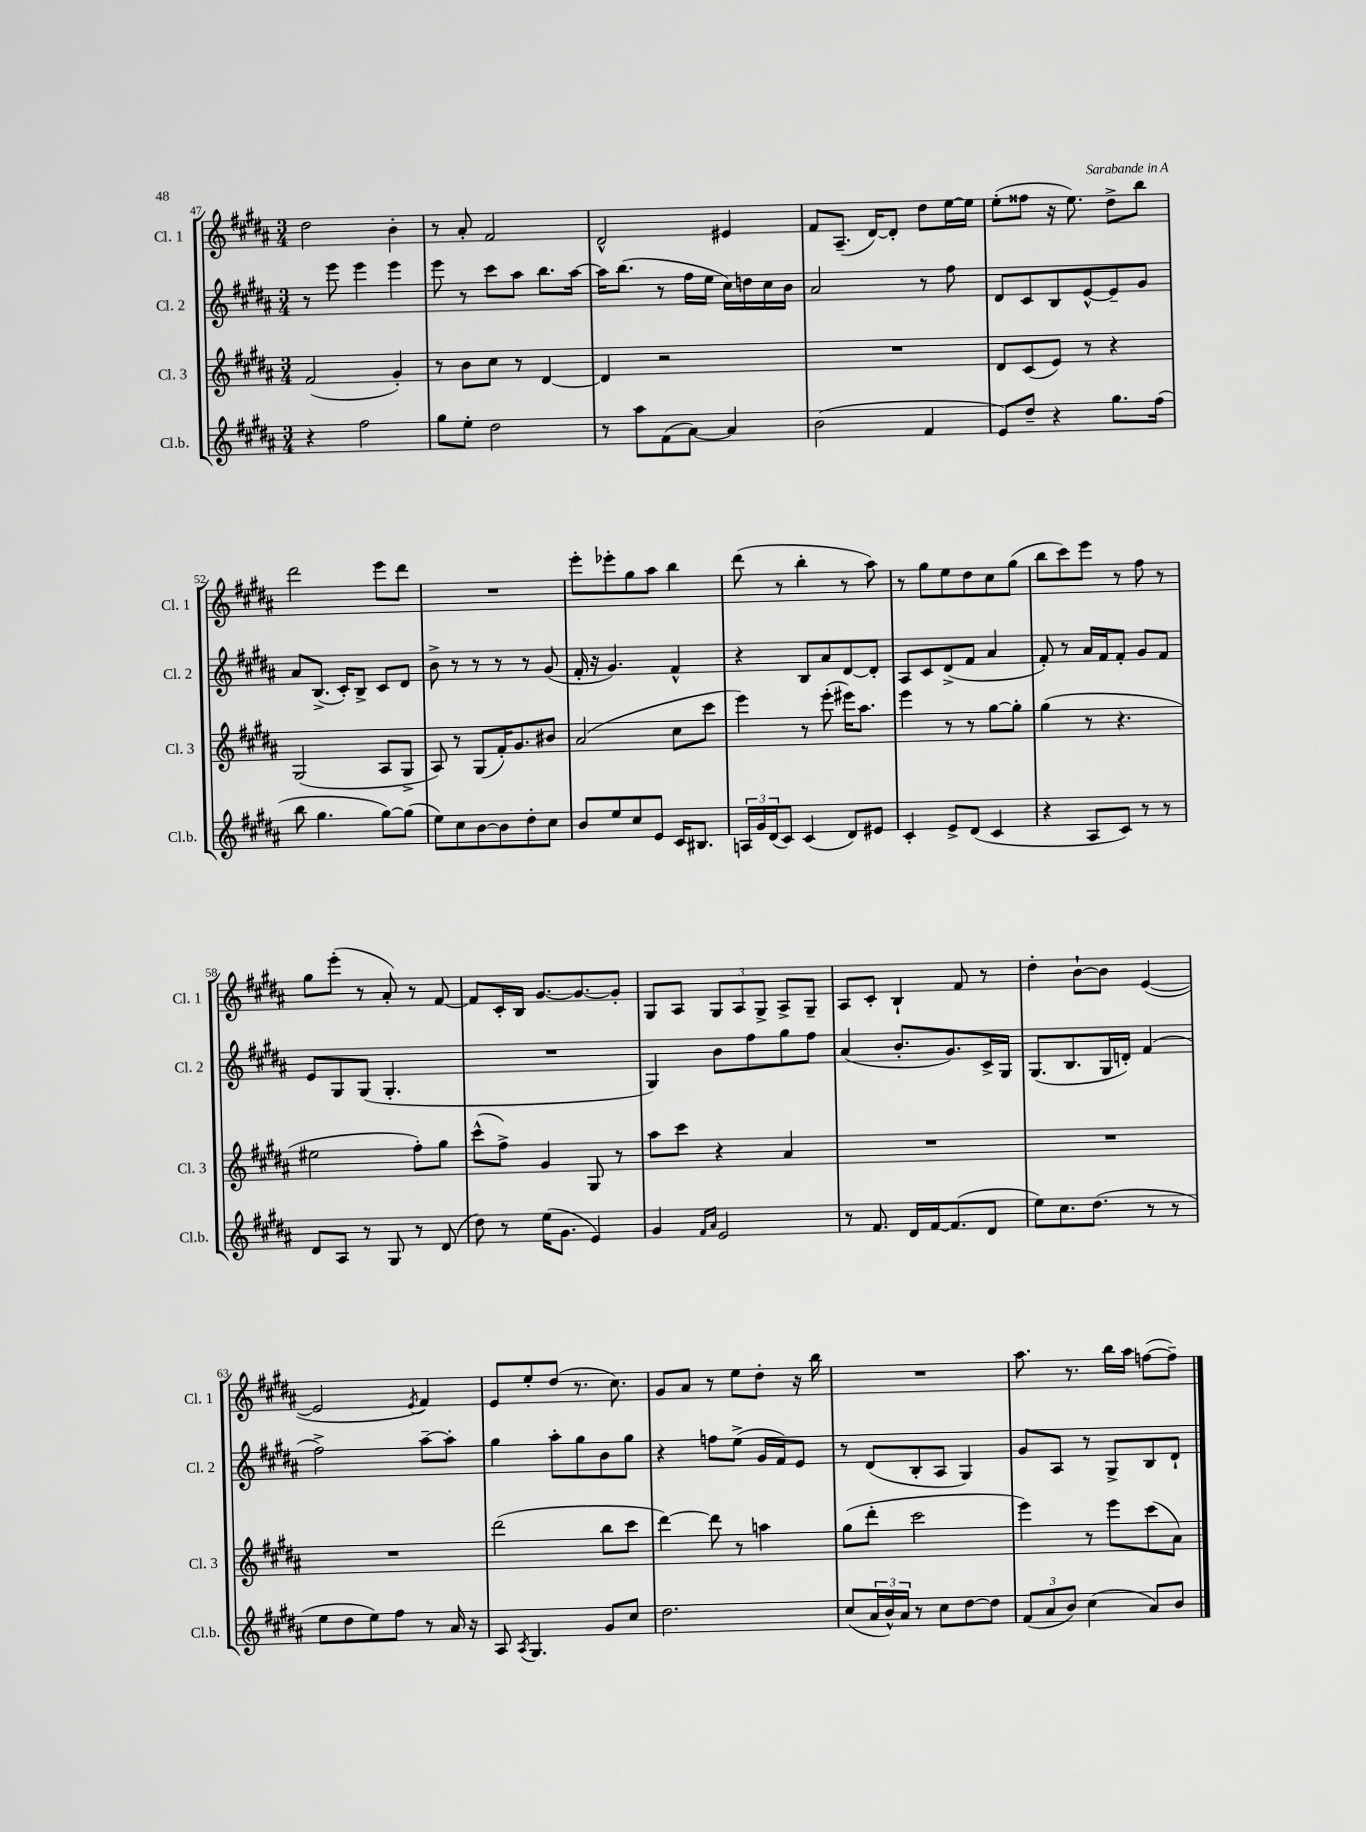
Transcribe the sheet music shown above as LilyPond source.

<<
\new StaffGroup <<
\new Staff = "s0" \with { instrumentName = "Cl. 1" shortInstrumentName = "Cl. 1" } {
    \clef treble \key b \major \numericTimeSignature \time 3/4
    dis''2 b'4-. |
    r8 ais'8-. fis'2 |
    dis'2-^ eis'4 |
    fis'8 ais8.--( dis'16~) dis'8-. dis''8 e''16~ e''16 |
    e''8-.( fisis''8 r16 e''8.) dis''8-> b''8 |
    dis'''2 e'''8 dis'''8 |
    R2. |
    e'''8-. ees'''8-. gis''8 ais''8 b''4 |
    dis'''8( r8 b''4-. r8 ais''8) |
    r8 gis''8 e''8 dis''8 cis''8 gis''8( |
    b''8 cis'''8) e'''8 r8 fis''8 r8 |
    gis''8 e'''8-.( r8 ais'8-.) r8 fis'8~ |
    fis'8 cis'16-. b16 gis'8.~ gis'8.~ gis'8-. |
    gis8 ais8 \tuplet 3/2 { gis8 ais8 gis8-> } ais8-> gis8-- |
    ais8 cis'8-. b4-! fis'8 r8 |
    dis''4-. b'8~-! b'8 e'4~( |
    e'2 \acciaccatura { e'8 } fis'4) |
    e'8 e''8-. dis''8( r8. cis''8.) |
    gis'8 ais'8 r8 e''8 dis''8-. r16 b''16 |
    R2. |
    ais''8. r8. b''16 ais''16 f''8~( f''8--) \bar "|." |
}
\new Staff = "s1" \with { instrumentName = "Cl. 2" shortInstrumentName = "Cl. 2" } {
    \clef treble \key b \major \numericTimeSignature \time 3/4
    r8 e'''8 e'''4 e'''4 |
    e'''8 r8 cis'''8 ais''8 b''8. ais''16~ |
    ais''16 b''8.( r8 fis''16 e''16 cis''16) d''16 cis''16 b'16 |
    ais'2 r8 fis''8 |
    dis'8 cis'8 b8 e'8~-^ e'8-- gis'8 |
    ais'8 b8.->( cis'16-.) b8-> cis'8 dis'8 |
    b'8-> r8 r8 r8 r8 gis'8( |
    fis'16-. r16 gis'4.) fis'4-^ |
    r4 b8 ais'8 dis'8~ dis'8-. |
    ais8 cis'8 dis'8->( fis'8 ais'4 |
    fis'8-.) r8 ais'16 fis'16 fis'8-. gis'8 fis'8 |
    e'8 gis8 gis8( gis4.-. |
    R2. |
    gis4) b'8 fis''8 gis''8 fis''8 |
    ais'4( b'8.-. gis'8.) cis'16-> gis16 |
    gis8.( b8. gis16 d'16-.) fis'4( |
    fis''2->) ais''8~-- ais''8-. |
    gis''4 ais''8-. gis''8 b'8 gis''8 |
    r4 f''8 e''8->( gis'16 fis'16) e'8 |
    r8 dis'8( b8-. ais8 gis4) |
    gis'8 ais8 r8 gis8-> b8 dis'8-! \bar "|." |
}
\new Staff = "s2" \with { instrumentName = "Cl. 3" shortInstrumentName = "Cl. 3" } {
    \clef treble \key b \major \numericTimeSignature \time 3/4
    fis'2( gis'4-.) |
    r8 b'8 cis''8 r8 dis'4~ |
    dis'4 r2 |
    R2. |
    dis'8 cis'8( e'8) r8 r4 |
    gis2( ais8 gis8-> |
    ais8) r8 gis8( fis'16-.) gis'8. bis'8 |
    ais'2( cis''8 cis'''8 |
    e'''4) r8 e'''8-.( eis'''16) ais''8. |
    e'''4 r8 r8 gis''8~ gis''8-. |
    gis''4( r8 r4. |
    eis''2 fis''8-.) gis''8 |
    cis'''8-^( fis''8->) gis'4 gis8 r8 |
    ais''8 cis'''8 r4 ais'4 |
    R2. |
    R2. |
    R2. |
    dis'''2( b''8 cis'''8 |
    dis'''4~) dis'''8 r8 a''4 |
    gis''8( dis'''8-. cis'''2 |
    e'''4) r8 e'''8 cis'''8( ais'8) \bar "|." |
}
\new Staff = "s3" \with { instrumentName = "Cl.b." shortInstrumentName = "Cl.b." } {
    \clef treble \key b \major \numericTimeSignature \time 3/4
    r4 fis''2 |
    gis''8 e''8-. dis''2 |
    r8 ais''8 fis'8( ais'8~) ais'4 |
    b'2( fis'4 |
    e'8) dis''8-- r4 gis''8. fis''16( |
    b''8 gis''4. gis''8~) gis''8( |
    e''8) cis''8 b'8~ b'8 dis''8-. cis''8 |
    b'8 e''8 cis''8 e'8 cis'16 bis8. |
    \tuplet 3/2 { a16 gis'16 dis'16( } cis'8) cis'4( dis'8) eis'8 |
    cis'4-. e'8-> dis'8( cis'4 |
    r4 ais8 cis'8) r8 r8 |
    dis'8 ais8 r8 gis8 r8 dis'8( |
    dis''8) r8 e''16( gis'8. e'4) |
    gis'4 \grace { fis'16 ais'16 } e'2 |
    r8 fis'8. dis'16 fis'16~ fis'8.( dis'8 |
    e''8) cis''8. dis''8.( r8 r8 |
    e''8 dis''8 e''8) fis''8 r8 ais'16 r16 |
    ais8 \acciaccatura { ais8 } gis4. gis'8 cis''8 |
    dis''2. |
    cis''8( \tuplet 3/2 { ais'16 b'16-^) ais'16 } r8 cis''8 dis''8~ dis''8 |
    \tuplet 3/2 { fis'8( ais'8 b'8) } cis''4( ais'8) b'8 \bar "|." |
}
>>
>>
\layout { \context { \Score currentBarNumber = #47 } }
